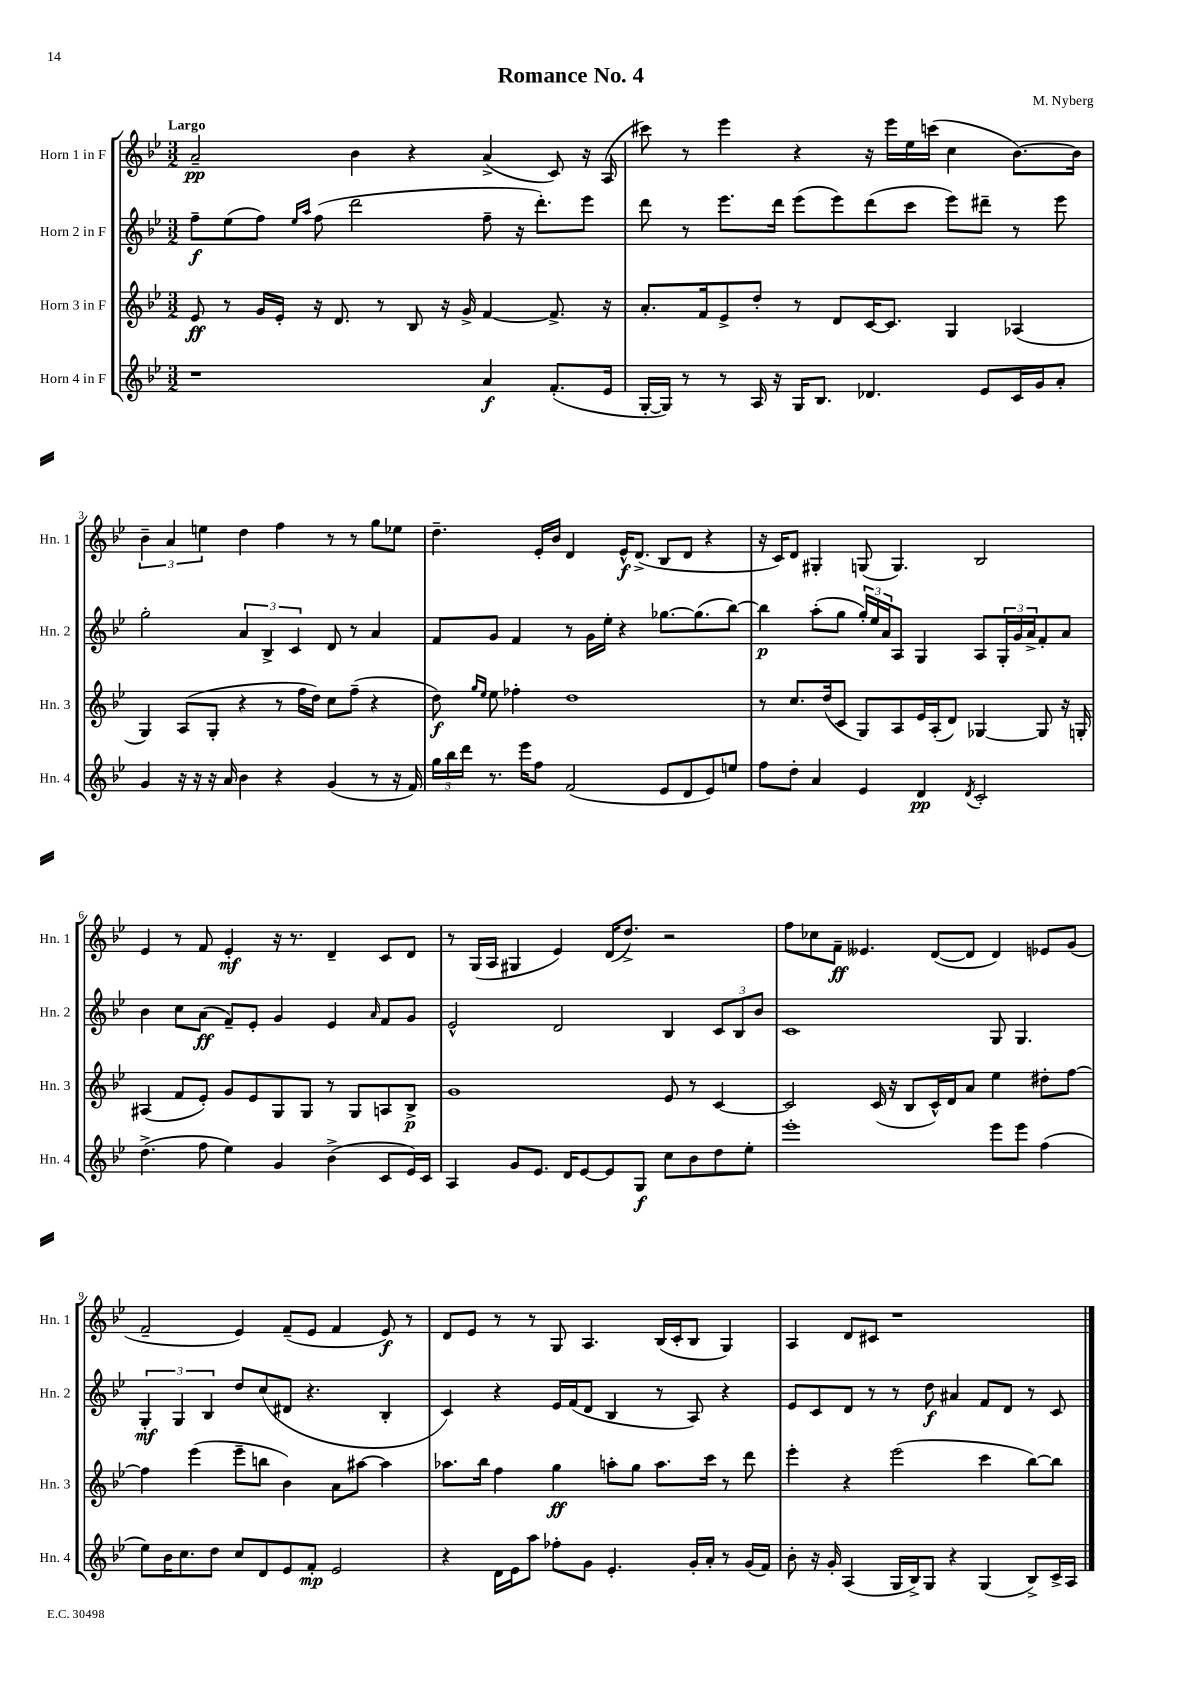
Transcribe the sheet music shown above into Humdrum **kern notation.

**kern	**kern	**kern	**kern
*staff4	*staff3	*staff2	*staff1
*clefG2	*clefG2	*clefG2	*clefG2
*k[b-e-]	*k[b-e-]	*k[b-e-]	*k[b-e-]
*M3/2	*M3/2	*M3/2	*M3/2
1r	8e-	8ff~	2a~
.	8r	(8ee-	.
.	16g	8ff)	.
.	16e-'	.	.
.	.	16qqee-	.
.	.	16qqaa	.
.	16r	(8ff	.
.	8.d	.	.
.	.	2ddd	4b-
.	8r	.	.
.	8B-	.	4r
.	16r	.	.
.	16g^	.	.
4a	[4f	8ff~	(4a^
.	.	16r	.
.	.	8.ddd')	.
(8.f'	8.f^]	.	8c)
.	.	8eee-	16r
16e-	16r	.	(16A
=	=	=	=
[16G'	8.a'	8ddd	8ccc#)
16G])	.	.	.
8r	.	8r	8r
.	16f	.	.
8r	8e-^	8.eee-	4eee-
16A	8dd'	.	.
16r	.	16ddd	.
16G	8r	(8eee-	4r
8.B-	.	.	.
.	8d	8eee-)	.
4.d-	[16c	(8ddd	16r
.	8.c]	.	16eee-
.	.	8ccc	16ee-
.	.	.	(16ccc
.	4G	8eee-)	4cc
8e-	.	8ddd#~	.
16c	(4A-	8r	[8.b-)
16g	.	.	.
8a'	.	8eee-	.
.	.	.	16b-]
=	=	=	=
4g	4G)	2gg'	6b-~
.	.	.	6a
16r	(8A	.	.
16r	.	.	.
.	.	.	6ee
16r	8G'	.	.
16a	.	.	.
4b-	4r	6a	4dd
.	.	6B-^	.
4r	8r	.	4ff
.	.	6c	.
.	16ff	.	.
.	16dd)	.	.
(4g	8cc	8d	8r
.	(8ff~	8r	8r
8r	4r	4a	8gg
16r	.	.	8ee-
16f)	.	.	.
=	=	=	=
24gg	8dd)	8f	4.dd~
24bb-	.	.	.
24ddd	.	.	.
.	16qqgg	.	.
.	16qqee-	.	.
8.r	8ee-	8g	.
.	4ff-'	4f	.
16eee-	.	.	.
8ff	.	.	16e-'
.	.	.	16b-
(2f	1dd	8r	4d
.	.	16g	.
.	.	16ee-'	.
.	.	4r	16e-^^
.	.	.	(8.d^
8e-	.	[8.gg-	8B-
8d	.	.	8d
.	.	(8.gg-]	.
8e-)	.	.	4r
8ee	.	[8bb-)	.
=	=	=	=
8ff	8r	4bb-]	16r
.	.	.	16c)
8dd'	8.cc	.	8d
4a	.	(8aa'	4G#'
.	(16dd	.	.
.	8c	8gg	.
4e-	8G)	24gg')	(8G
.	.	24ee-	.
.	.	24a	.
.	8A	8A	4.G)
4d	16e-	4G	.
.	(16A'	.	.
.	8d)	.	.
8qd	.	.	.
2c'	[4G-	8A	2B-
.	.	24G'	.
.	.	24g	.
.	.	24a^	.
.	8G-]	8f'	.
.	16r	8a	.
.	16G'	.	.
=	=	=	=
(4.dd^	(4A#	4b-	4e-
.	8f	8cc	8r
8ff	8e-')	(8a	8f
4ee-)	8g	8f~)	4e-'
.	8e-	8e-'	.
4g	8G	4g	16r
.	.	.	8.r
.	8G	.	.
(4b-^	8r	4e-	4d~
.	8G	.	.
.	.	16qqa	.
8c	8A	8f	8c
16e-)	8B-^	8g	8d
16c	.	.	.
=	=	=	=
4A	1g	2e-^^	8r
.	.	.	(16G
.	.	.	16A
8g	.	.	4G#
8.e-	.	.	.
.	.	2d	4e-)
16d	.	.	.
[8e-	.	.	.
8e-]	.	.	(16d
.	.	.	8.dd^)
8G	.	.	.
8cc	8e-	4B-	2r
8b-	8r	.	.
8dd	[4c	12c	.
.	.	12B-	.
8ee-'	.	.	.
.	.	12b-	.
=	=	=	=
1eee-'	2c]	1c	8ff
.	.	.	8cc-
.	.	.	8f~
.	.	.	4.e--
.	(16c	.	.
.	16r	.	.
.	8B-	.	.
.	16c^^)	.	([8d
.	16d	.	.
.	8a	.	8d]
8eee-	4ee-	8G	4d)
8eee-	.	4.G	.
(4ff	8dd#'	.	8e-
.	[8ff	.	(8g
=	=	=	=
8ee-)	4ff]	6G'	2f~
16b-	.	.	.
.	.	6G	.
8.cc	.	.	.
.	(4eee-	.	.
.	.	6B-	.
8dd	.	.	.
8cc	8eee-~	8dd	4e-)
8d	8bb	(8cc	.
8e-	4b-)	8d#	(8f~
8f'	.	4.r	8e-
2e-	8a	.	4f
.	[8aa#	.	.
.	4aa#]	4B-'	8e-)
.	.	.	8r
=	=	=	=
4r	8.aa-	4c)	8d
.	.	.	8e-
.	16bb-	.	.
16d	4ff	4r	8r
16e-	.	.	.
8aa	.	.	8r
8ff-'	4gg	16e-	8G
.	.	(16f	.
8g	.	8d	4.A
4.e-'	8aa'	4B-	.
.	8gg	.	.
.	8.aa	8r	(16B-
.	.	.	16c'
16g'	.	8A)	8B-
16a'	16ccc	.	.
8r	8r	4r	4G)
(16g	8ddd	.	.
16f)	.	.	.
=	=	=	=
8b-'	4eee-'	8e-	4A
16r	.	8c	.
16g'	.	.	.
(4A	4r	8d	8d
.	.	8r	8c#
16G	(2eee-	8r	1r
16B-^)	.	.	.
8G	.	8dd	.
4r	.	4a#	.
(4G	4ccc	8f	.
.	.	8d	.
8B-^)	[8bb-)	8r	.
16c^	8bb-]	8c	.
16A	.	.	.
==	==	==	==
*-	*-	*-	*-
